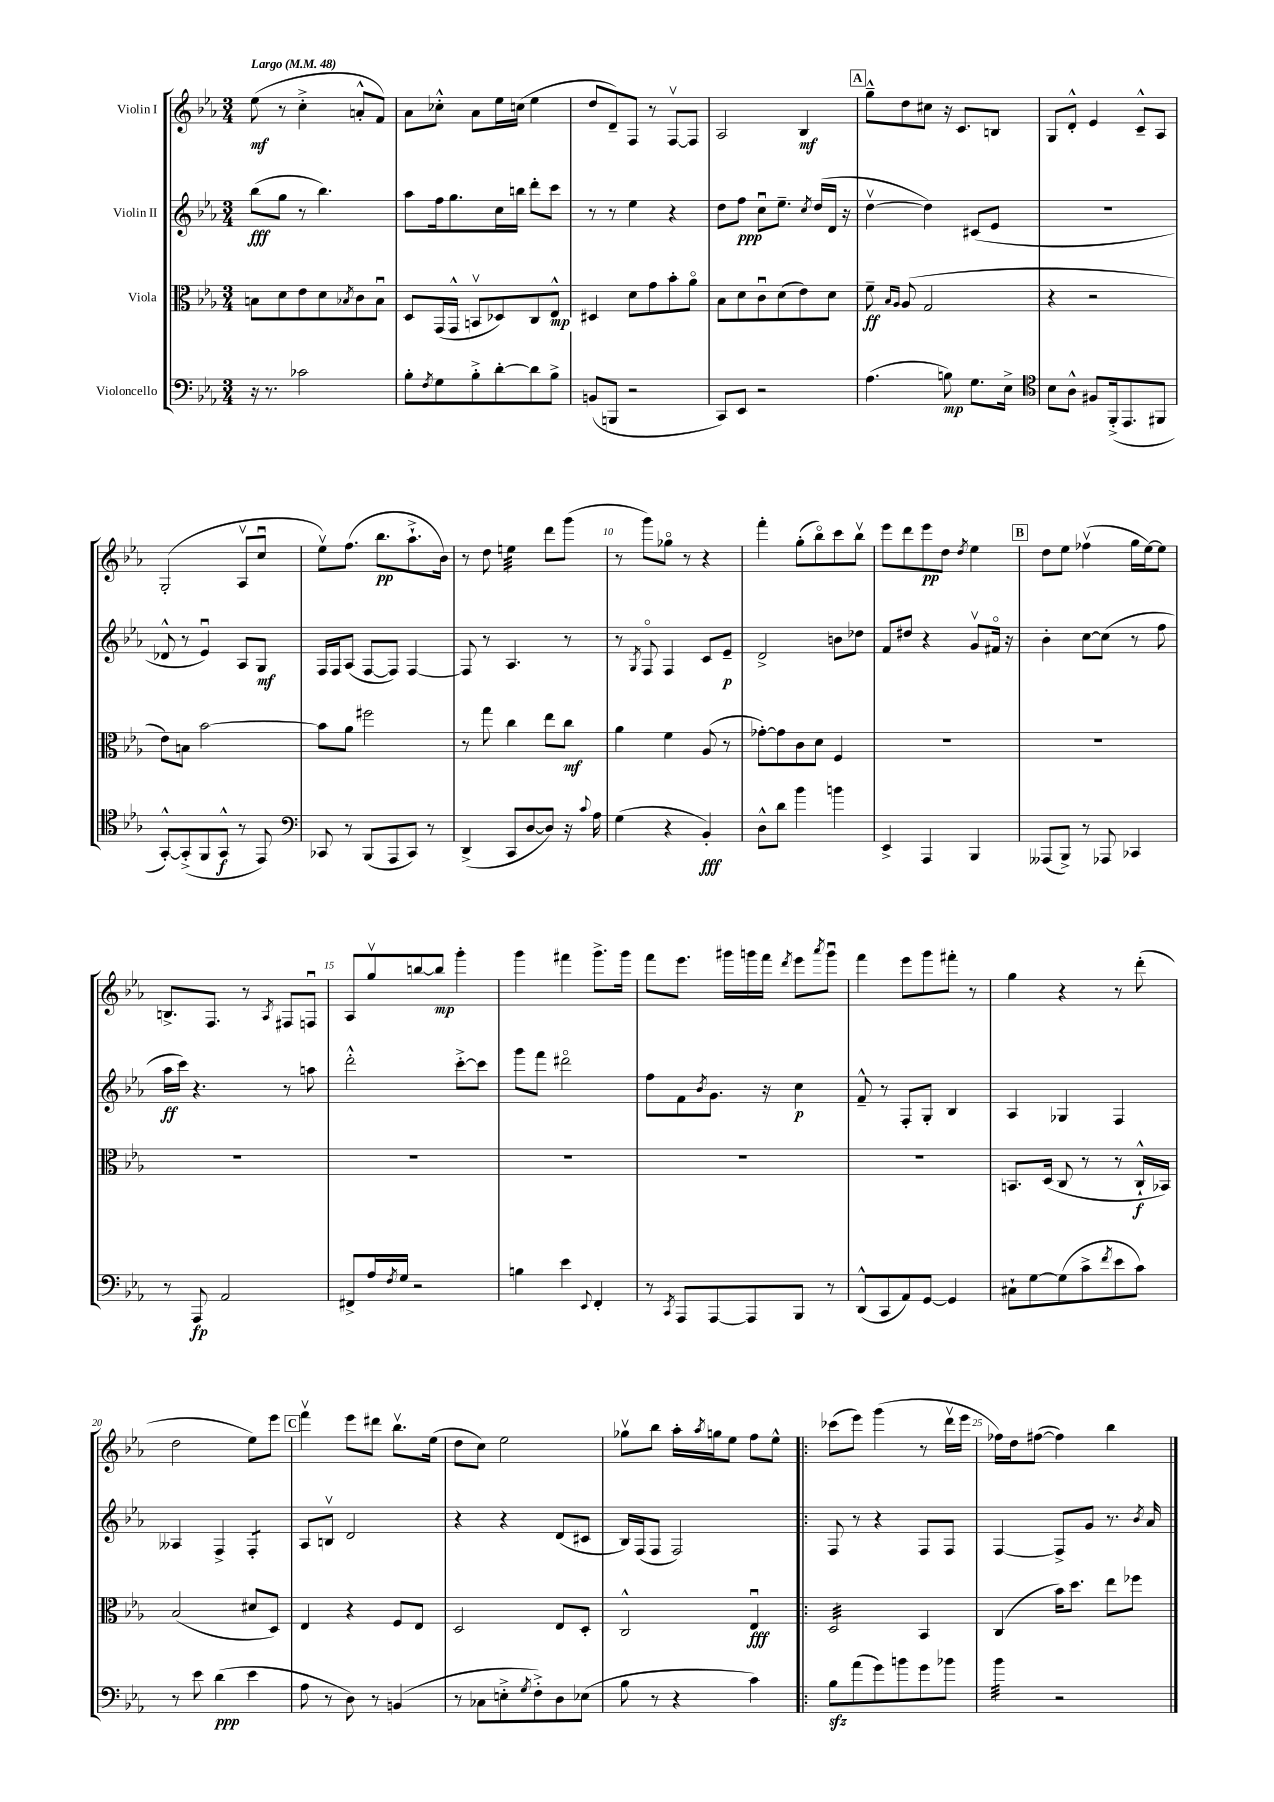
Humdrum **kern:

**kern	**kern	**kern	**kern
*staff4	*staff3	*staff2	*staff1
*clefF4	*clefC3	*clefG2	*clefG2
*k[b-e-a-]	*k[b-e-a-]	*k[b-e-a-]	*k[b-e-a-]
*M3/4	*M3/4	*M3/4	*M3/4
*MM48	*MM48	*MM48	*MM48
16r	8B	(8bb-	(8ee-
8.r	.	.	.
.	8d	8gg	8r
2c-	8e-	8r	4cc'^
.	8d	4.bb-)	.
.	8qB-	.	.
.	8c	.	8a'^^
.	8B-u	.	8f)
=	=	=	=
8B-'	8D	8aa-	8a-
8qF	.	.	.
8G	(16GG	16ff	8cc-'^^
.	16GG^^	8.gg	.
8B-'^	8BBv	.	8a-
[8d'	8D-)	16cc	16ee-
.	.	16bb	(16cc
8d]	8C	8ddd'	4ee-
8B-^	8E-^^	8ccc	.
=	=	=	=
(8BB	4D#	8r	8dd
8BBB	.	8r	8d~)
2r	8d	4ee-	8F
.	8g	.	8r
.	8b-'	4r	[8Fv
.	8a-o	.	8F]
=	=	=	=
8CC)	8B-	8dd	2A-
8EE-	8d	8ff	.
2r	8cu	8ccu	.
.	(8d	8.ee-~	.
.	8e-)	.	4B-
.	.	8qcc	.
.	.	(16dd	.
.	8d	16d	.
.	.	16r	.
=	=	=	=
(4.A-	8f~	[4ddv	8gg~^^
.	16qqB-	.	.
.	16qqA-	.	.
.	(8A-	.	8dd
.	2G	4dd])	8cc#
8B)	.	.	16r
.	.	.	8.c
8.G	.	(8c#	.
.	.	8e-	8B
16E-^	.	.	.
=	=	=	=
*clefC4	*	*	*
8B-	4r	2.r	8G
8A-^^	.	.	8d'^^
8F#	2r	.	4e-
(16FF'^	.	.	.
8.EE-	.	.	.
.	.	.	8c~^^
8FF#	.	.	8A-
=	=	=	=
[8GG'^^)	8e-)	8d-^^	(2G'
(8GG'^]	8B	8r	.
8FF	[2b-	4e-u)	.
8GG^^	.	.	.
8r	.	8A-	8A-v
8EE-)	.	8G	8ccu
=	=	=	=
*clefF4	*	*	*
8CC-	8b-]	16F	8ee-v)
.	.	16F	.
8r	8a-	(8A-	(8.ff
(8BBB-	2ff#	[8F	.
.	.	.	8.bb-
8AAA-	.	8F])	.
8CC-)	.	[4F	8.aa-`^
8r	.	.	.
.	.	.	16b-)
=	=	=	=
(4DD^	8r	8F]	8r
.	8gg	8r	8dd
8CC	4cc	4.A-	4ee
[8D	.	.	.
8D])	8ee-	.	8ddd
16r	8cc	8r	(8ggg
8qqc	.	.	.
16A-	.	.	.
=	=	=	=
(4G	4a-	8r	8r
.	.	8qG	.
.	.	8Fo	8ggg)
4r	4f	4F	8gg-o
.	.	.	8r
4BB-')	(8A-	8c	4r
.	8r	8e-~	.
=	=	=	=
8D^^	[8g-')	2d^	4fff'
8d	8g-]	.	.
4b-	8c	.	(8gg'
.	8d	.	8bb-o)
4b	4F	8b	8ccc
.	.	8dd-	8bb-v
=	=	=	=
4EE-^	2.r	8f	8eee-
.	.	8dd#	8ddd
4AAA-	.	4r	8eee-
.	.	.	8dd
.	.	.	8qdd
4BBB-	.	8gv	4ee-
.	.	16f#o	.
.	.	16r	.
=	=	=	=
(8AAA--	2.r	4b-'	8dd
8BBB-^)	.	.	8ee-
8r	.	[8cc	(4ff-v
8AAA-	.	(8cc]	.
4CC-	.	8r	16gg
.	.	.	[16ee-)
.	.	8ff	8ee-]
=	=	=	=
8r	2.r	16aa-	8.B^
.	.	16ccc)	.
8AAA-	.	4.r	.
.	.	.	8.F
2AA-	.	.	.
.	.	.	8r
.	.	.	8qA-
.	.	8r	8F#
.	.	8aa	8Fu
=	=	=	=
8FF#^	2.r	2ddd'^^	8A-
16A-	.	.	8ggv
8qF	.	.	.
16G	.	.	.
2r	.	.	[8bb
.	.	.	8bb]
.	.	[8ccc'^	4ggg'
.	.	8ccc]	.
=	=	=	=
4B	2.r	8ggg	4ggg
.	.	8fff	.
4e-	.	2ddd#o	4fff#
8qqEE-	.	.	.
4FF'	.	.	8.ggg^
.	.	.	16ggg
=	=	=	=
8r	2.r	8ff	8fff
8qCC	.	.	.
8AAA-	.	8f	8.eee-
.	.	8qb-	.
[8AAA-	.	8.g	.
.	.	.	16ggg#
8AAA-]	.	.	16ggg
.	.	16r	16fff
.	.	.	8qddd
8BBB-	.	4cc	8eee-
.	.	.	8qaaa-
8r	.	.	8gggu
=	=	=	=
(8DD^^	2.r	8f~^^	4fff
8CC	.	8r	.
8AA-)	.	8F'	8eee-
[8GG	.	8G'	8ggg
4GG]	.	4B-	8fff#'
.	.	.	8r
=	=	=	=
8C#`	8.BB	4A-	4gg
[8G	.	.	.
.	(16D	.	.
(8G]	8C	4G-	4r
8c^	8r	.	.
8qf	.	.	.
8e-	8r	4F	8r
8c)	16C`^^	.	(8ddd'
.	16BB-)	.	.
=	=	=	=
8r	(2B-	4A--	2dd
8e-	.	.	.
(4d	.	4F^	.
4e-	8d#	4F'	8ee-)
.	8D)	.	8eee-
=	=	=	=
8A-	4E-	8A-	4fffv
8r	.	8Bv	.
8D)	4r	2d	8eee-
8r	.	.	8ddd#
(4BB	8F	.	8.bb-v
.	8E-	.	.
.	.	.	(16ee-
=	=	=	=
8r	2D	4r	8dd
8C-	.	.	8cc)
8E'^	.	4r	2ee-
8qG	.	.	.
8F'^)	.	.	.
8D	8E-	(8d	.
(8E-	8D'	8c#	.
=	=	=	=
8B-	2C^^	16B-)	8gg-v
.	.	(16F	.
8r	.	8F	8bb-
4r	.	2F)	16aa-'
.	.	.	8qaa-
.	.	.	16gg
.	.	.	8ee-
4c)	4E-u	.	8ff
.	.	.	8ee-^^
=!|:	=!|:	=!|:	=!|:
8B-	2D	8F	(8ccc-
(8a-	.	8r	8eee-)
8g)	.	4r	(4ggg
8b	.	.	.
8g	4BB-	8F	8r
8b-	.	8F	16dddv
.	.	.	16eee-
=	=	=	=
4b-	(4C	[4F	16ff-)
.	.	.	16dd
.	.	.	([8ff#
2r	16b-)	8F^]	4ff#])
.	8.dd	.	.
.	.	8g	.
.	8ee-	8.r	4bb-
.	8ff-	.	.
.	.	8qb-	.
.	.	16a-	.
==	==	==	==
*-	*-	*-	*-
